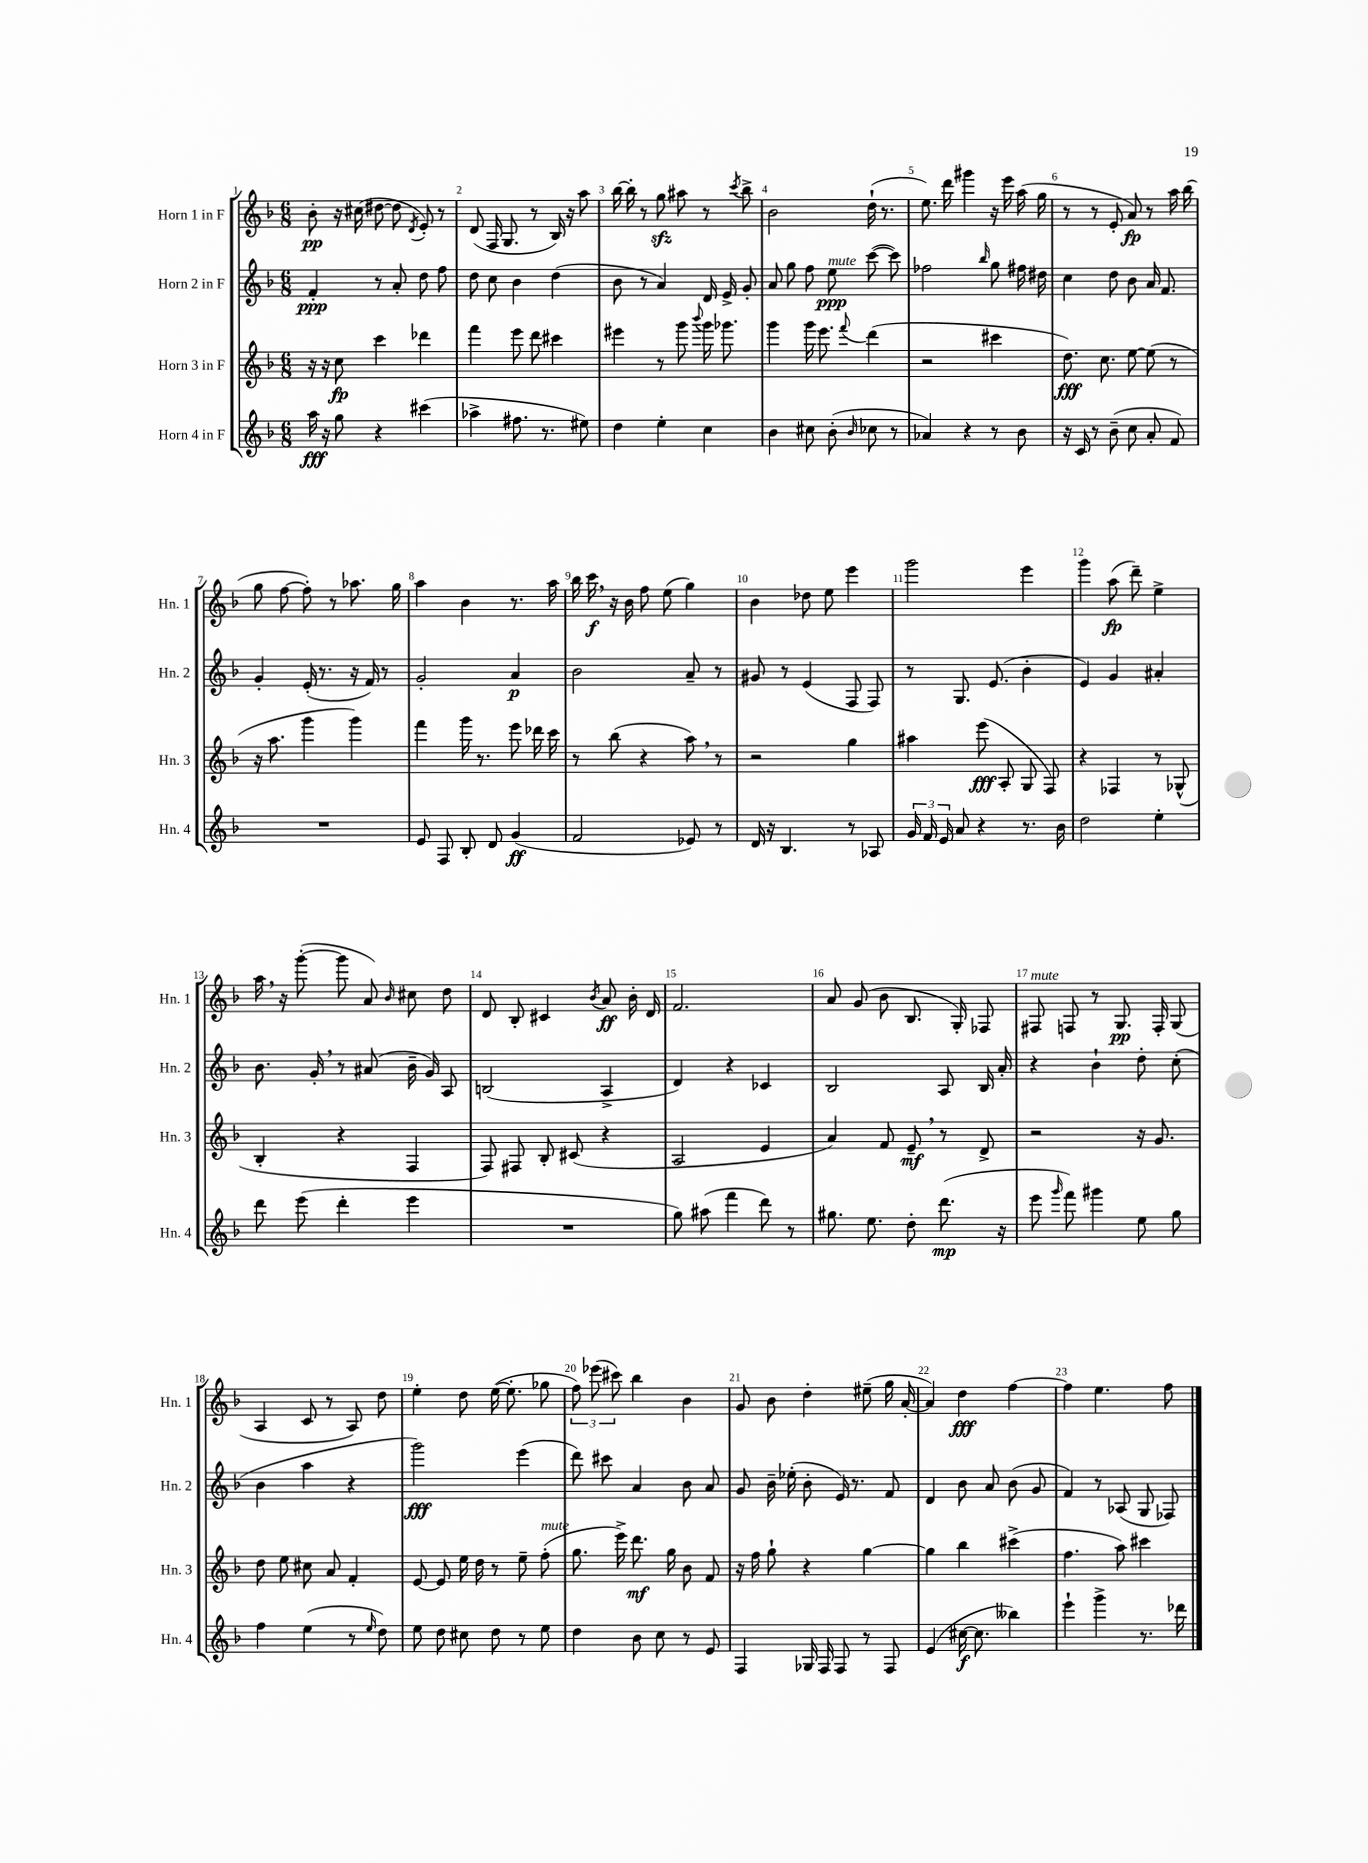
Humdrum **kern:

**kern	**kern	**kern	**kern
*staff4	*staff3	*staff2	*staff1
*clefG2	*clefG2	*clefG2	*clefG2
*k[b-]	*k[b-]	*k[b-]	*k[b-]
*M6/8	*M6/8	*M6/8	*M6/8
16aa\	16r	4f'/	8b-'\
16r	16r	.	.
8gg\	8cc\	.	16r
.	.	.	(16cc#\
4r	4ccc\	8r	[8dd#\
.	.	8a'/	8dd#\]
.	.	.	8qd/
(4ccc#\	4ddd-\	8dd\	8e'/)
.	.	8ff\	8r
=	=	=	=
4aa-^\	4fff\	8dd\	(8d/
.	.	8cc\	16F/
.	.	.	8.G/
8.ff#\	8eee\	4b-\	.
.	8ddd\	.	8r
8.r	.	.	.
.	4ccc#\	(4dd\	16B-/)
.	.	.	16r
8ee#\)	.	.	8aa\
=	=	=	=
4dd\	4eee#\	8b-\	[16bb-\
.	.	.	16bb-'\]
.	.	8r	8r
4ee'\	8r	4a/)	8gg\
.	8ggg\	.	8aa#\
.	8qqbbb-/	.	.
4cc\	16ggg\	16d/	8r
.	8.ggg-\	16e^/	.
.	.	.	8qccc/
.	.	8g'/	8bb-^\
=	=	=	=
4b-\	4ggg\	8a/	2b-\
.	.	8gg\	.
8cc#\	16ggg\	8ff\	.
.	8.eee\	.	.
(8b-'\	.	8ee\	.
16qqb-/	8qqfff/	.	.
8cc-\	(4ddd\	([8ccc\	(16dd`\
.	.	.	8.r
8r	.	8ccc\])	.
=	=	=	=
4a-/)	2r	2ff-\	8.ee\)
.	.	.	16ddd\
4r	.	.	4ggg#\
.	.	16qqbb-/	.
8r	4ccc#\	8gg\	16r
.	.	.	16eee\
8b-\	.	16ff#\	(16aa\
.	.	16dd#\	16gg\
=	=	=	=
16r	8.dd\)	4cc\	8r
16c/	.	.	.
8r	.	.	8r
.	8.cc\	.	.
(8b-~\	.	8dd\	8e'/
8cc\	[8ee\	8b-\	8a/)
8a'/	(8ee\]	16a/	8r
.	.	8.f/	.
8f/)	8r	.	16aa\
.	.	.	(16bb-\
=	=	=	=
2.r	16r	4g'/	8gg\
.	8.aa\	.	.
.	.	.	[8ff\
.	4ggg\	(16e'/	8ff'\])
.	.	8.r	.
.	.	.	8r
.	4ggg\)	16r	8.aa-\
.	.	16f/)	.
.	.	8r	.
.	.	.	16gg\
=	=	=	=
8e/	4fff\	2g'/	4aa\
8F/	.	.	.
8B-'/	16ggg\	.	4b-\
.	8.r	.	.
8d/	.	.	.
(4g/	8eee\	4a/	8.r
.	16ddd-\	.	.
.	16ccc\	.	16aa\
=	=	=	=
2f/	8r	2b-\	16bb-\
.	.	.	16ccc\
.	(8bb-\	.	16r
.	.	.	16b-\
.	4r	.	8ff\
.	.	.	(8ee\
8e-/)	8aa\)	8a~/	4gg\)
8r	8r	8r	.
=	=	=	=
16d/	2r	8g#/	4b-\
16r	.	.	.
4.B-/	.	8r	.
.	.	(4e/	8dd-\
.	.	.	8ee\
8r	4gg\	8F/	4eee\
8A-/	.	8F/)	.
=	=	=	=
24g/	4aa#\	8r	2ggg\
24f/	.	.	.
24e/	.	.	.
8a/	.	8.G/	.
4r	(8eee\	.	.
.	.	(8.e/	.
.	8A'/	.	.
8.r	8G/	4b-'\	4eee\
.	8F/)	.	.
16b-\	.	.	.
=	=	=	=
2dd\	4r	4e/)	4ggg\
.	4F-/	4g/	(8aa\
.	.	.	8ddd~\)
4ee'\	8r	4a#'/	4ee^\
.	(8G-^^/	.	.
=	=	=	=
8ddd\	4B-'/	8.b-\	16aa\
.	.	.	16r
(8eee\	.	.	([8ggg'\
.	.	16g'/	.
4ddd'\	4r	8r	8ggg\]
.	.	(8a#/	8a/)
.	.	.	16qqb-/
4eee\	4F/	16b-~\	8cc#\
.	.	16g/)	.
.	.	8A/	8dd\
=	=	=	=
2.r	8F/)	(2B/	8d/
.	8F#/	.	8B-'/
.	8B-'/	.	4c#/
.	(8c#/	.	.
.	.	.	8qb-/
.	4r	4A^/	8a/
.	.	.	16b-'\
.	.	.	16d/
=	=	=	=
8gg\)	2A/	4d/)	2.f/
(8aa#\	.	.	.
4fff\	.	4r	.
8ddd\)	4e/	4c-/	.
8r	.	.	.
=	=	=	=
8.gg#\	4a/)	2B-/	8a/
.	.	.	(8g/
8.ee\	.	.	.
.	8f/	.	8b-\
8dd'\	8e~/	.	8.B-/
(8.ddd\	8r	8A/	.
.	.	.	16G'/)
.	8d^/	16B-/	8F-/
16r	.	16a'/	.
=	=	=	=
8eee\	2r	4r	8F#/
16qqggg/	.	.	.
8fff\)	.	.	8F/
4ggg#\	.	4b-`\	8r
.	.	.	8.G/
8ee\	16r	8dd'\	.
.	8.g/	.	16F'/
8gg\	.	(8cc'\	(8G/
=	=	=	=
4ff\	8dd\	4b-\	4A/
.	8ee\	.	.
(4ee\	8cc#\	4aa\	8c/
.	8a/	.	8r
8r	4f'/	4r	8A/)
16qqee/	.	.	.
8dd\)	.	.	8dd\
=	=	=	=
8ee\	[8e/	2ggg\)	4ee'\
8dd\	8e/]	.	.
8cc#\	16ee\	.	8dd\
.	16dd\	.	.
8dd\	8r	.	([16ee\
.	.	.	8.ee'\]
8r	8ee~\	(4eee\	.
8ee\	(8ff'\	.	8gg-\
=	=	=	=
4dd\	8.gg\	8ddd\)	12ff\)
.	.	.	(12eee-\
.	.	8ccc#\	.
.	.	.	12ccc#\)
.	16eee^\)	.	.
8b-\	8.ddd\	4a/	4bb-\
8cc\	.	.	.
.	16gg\	.	.
8r	8b-\	8b-\	4b-\
8e/	8f/	8a/	.
=	=	=	=
4F/	16r	8g/	8g/
.	16ff\	.	.
.	8gg`\	16b-~\	8b-\
.	.	(16ee-'\	.
16G-/	4r	8b-'\	4dd'\
16F/	.	.	.
8F/	.	16e/)	.
.	.	8.r	.
8r	[4gg\	.	(8ee#~\
8F/	.	8f/	16gg\
.	.	.	[16a'/
=	=	=	=
(4e/	4gg\]	4d/	4a/])
[16cc#\	4bb-\	8b-\	4dd\
8.cc#\]	.	.	.
.	.	8a/	.
4bb--\)	(4ccc#^\	(8b-\	[4ff\
.	.	8g/	.
=	=	=	=
4eee`\	4.ff\	4f/)	4ff\]
4ggg^\	.	8r	4.ee\
.	8aa\)	(8A-/	.
8.r	4ccc#\	8G/	.
.	.	8F-/)	8ff\
16ddd-\	.	.	.
==	==	==	==
*-	*-	*-	*-
